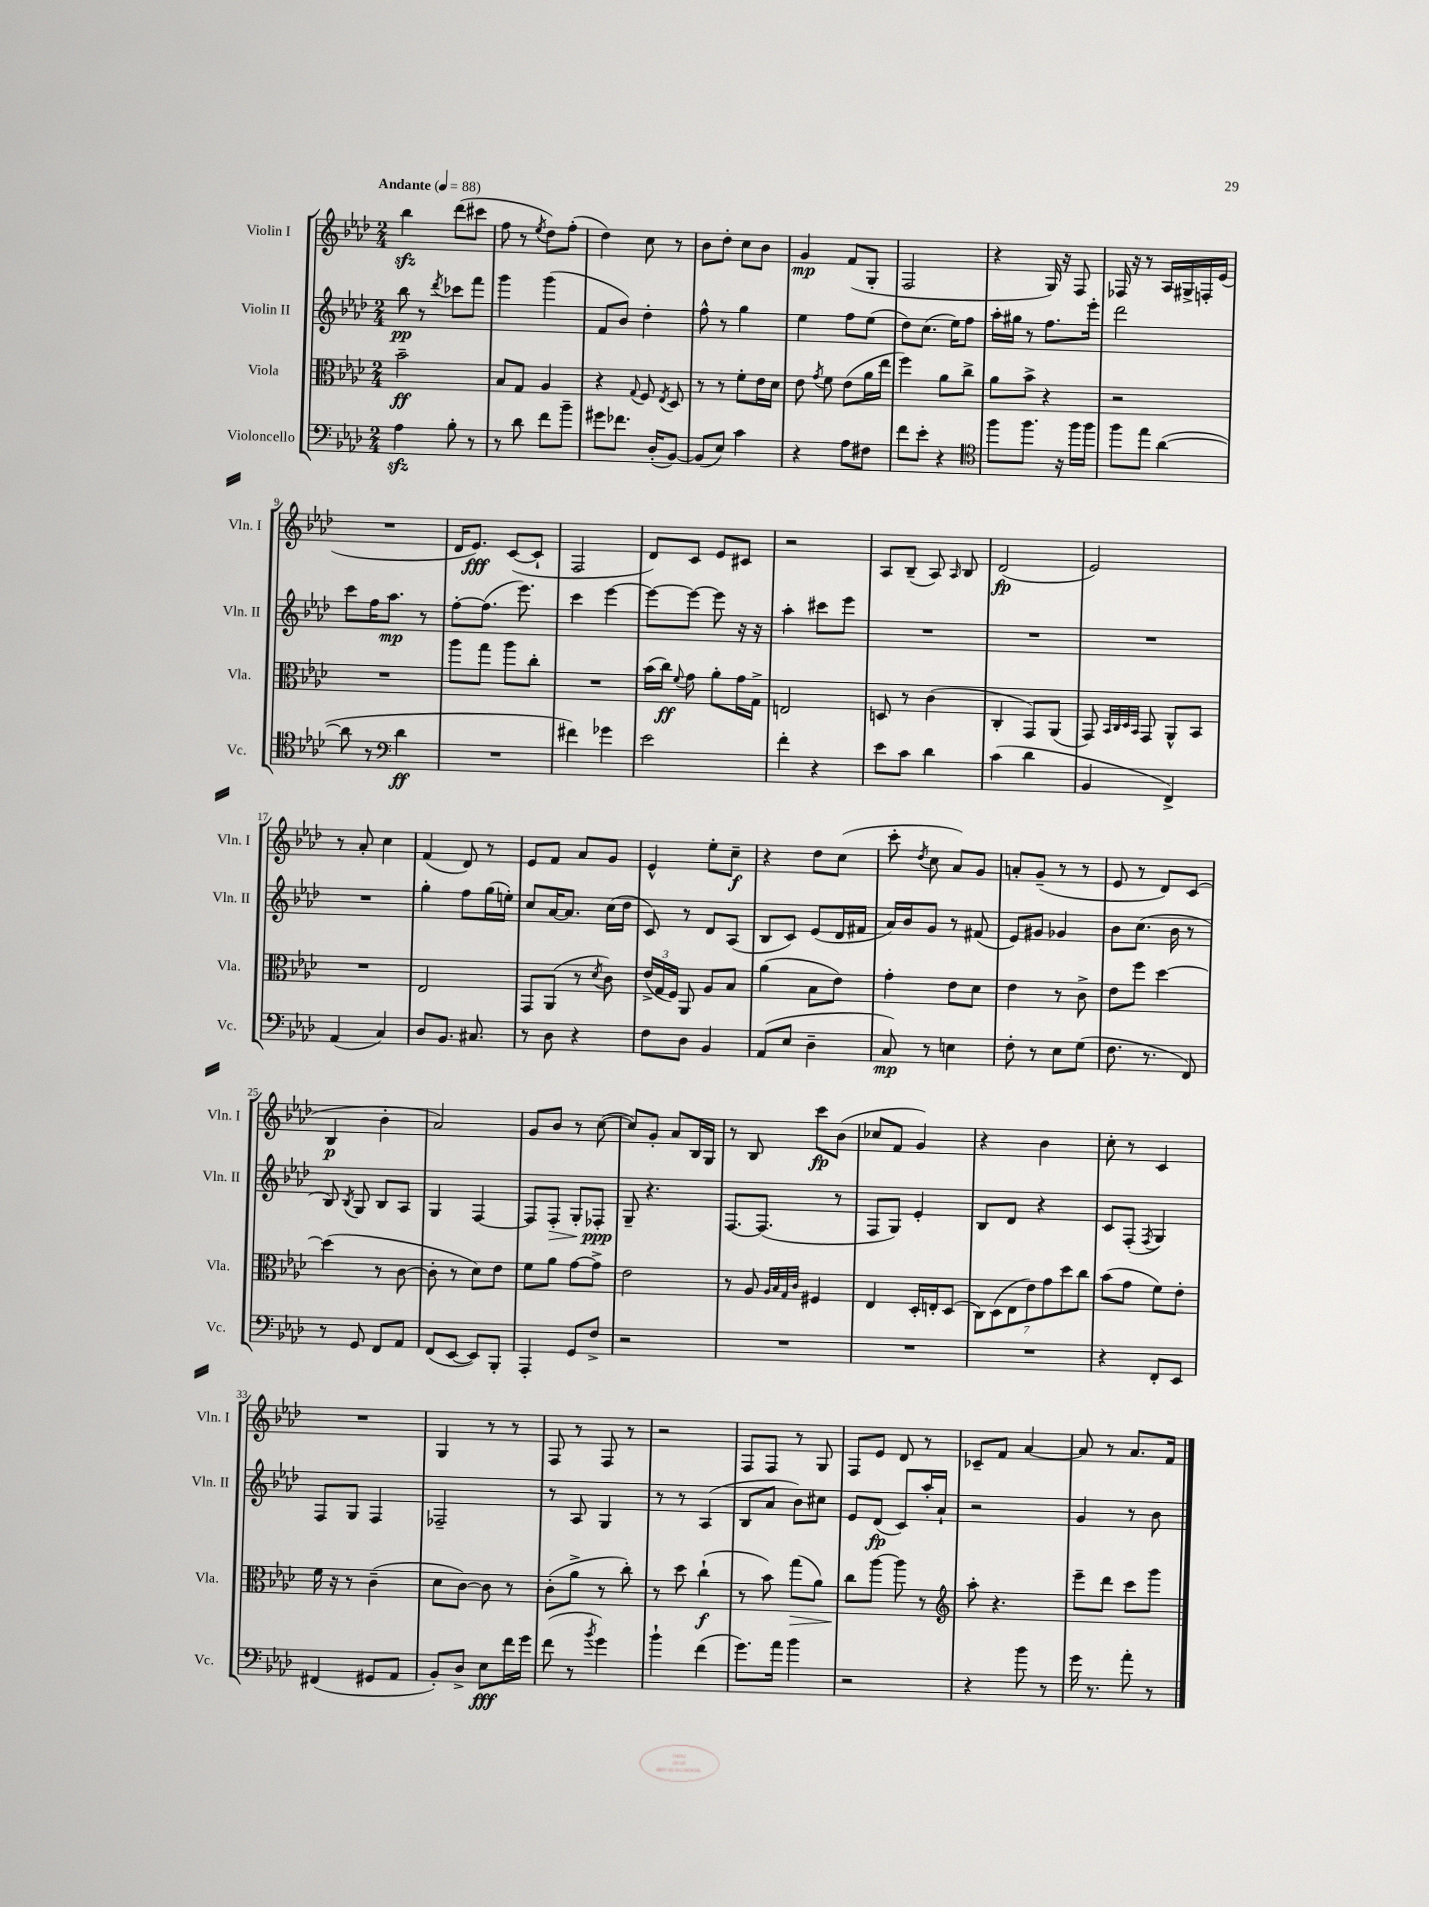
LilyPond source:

<<
\new StaffGroup <<
\new Staff = "s0" \with { instrumentName = "Violin I" shortInstrumentName = "Vln. I" } {
    \clef treble \key aes \major \numericTimeSignature \time 2/4 \tempo "Andante" 4 = 88
    \autoBeamOff bes''4\sfz des'''8[( cis'''8] |
    f''8 r8 \acciaccatura { ees''8 } des''8[) f''8]-.( |
    des''4) c''8 r8 |
    bes'8[ des''8]-. c''8[ bes'8] |
    g'4\mp f'8[( g8]-. |
    f2 |
    r4 g16) r16 f8 |
    fes16 r16 r8 aes16[ gis16-> f16-. ees'16]( |
    R2 |
    des'16[ ees'8.]\fff) c'8[~( c'8]-! |
    f2 |
    des'8[) c'8] ees'8[ cis'8] |
    r2 |
    aes8[ bes8]--( aes8) \grace { aes16 } bes8 |
    des'2\fp( |
    ees'2) |
    r8 aes'8-. c''4 |
    f'4( des'8) r8 |
    ees'8[ f'8] aes'8[ g'8] |
    ees'4-^ ees''8[-. c''8]--\f |
    r4 des''8[ c''8]( |
    c'''8-. \acciaccatura { des''8 } c''8 aes'8[) g'8] |
    a'8[-. g'8]--( r8 r8 |
    ees'8 r8 des'8[) c'8]( |
    bes4\p bes'4-. |
    aes'2) |
    g'8[ bes'8] r8 c''8~( |
    c''8[) g'8]-. aes'8[ bes16 g16] |
    r8 bes8 c'''8[\fp bes'8]( |
    ces''8[ f'8] g'4) |
    r4 bes'4 |
    c''8-. r8 c'4 |
    R2 |
    g4 r8 r8 |
    f8 r8 f8 r8 |
    r2 |
    f8[ f8] r8 g8 |
    f8[ ees'8] des'8 r8 |
    ces'8[-- f'8] aes'4~ |
    aes'8 r8 aes'8.[ f'16] \bar "|." |
}
\new Staff = "s1" \with { instrumentName = "Violin II" shortInstrumentName = "Vln. II" } {
    \clef treble \key aes \major \numericTimeSignature \time 2/4
    \autoBeamOff bes''8\pp r8 \acciaccatura { des'''8 } ces'''8[ f'''8] |
    g'''4 g'''4( |
    f'8[ bes'8]) des''4-. |
    f''8-^ r8 g''4 |
    ees''4 f''8[ ees''8]( |
    des''8[) c''8.]( ees''16[) f''8] |
    aes''16[-. gis''16] r8 f''8.[ ees'''16]-. |
    des'''2 |
    c'''8[ f''16 aes''8.]\mp r8 |
    f''8[~-. f''8.]( ees'''8.) |
    c'''4 ees'''4~ |
    ees'''8[~ ees'''8]~ ees'''8 r16 r16 |
    aes''4-. cis'''8[ ees'''8] |
    R2 |
    R2 |
    R2 |
    R2 |
    g''4-. f''8[ g''16( e''16]-.) |
    c''8[ aes'16~ aes'8.] c''16[( des''16] |
    c'8) r8 des'8[ aes8]( |
    bes8[ c'8]) ees'8[( des'16 fis'16] |
    aes'16[) bes'16 g'8] r8 fis'8( |
    ees'8[) gis'8] ges'4 |
    bes'8[ c''8.]( bes'16 r8 |
    bes8) \acciaccatura { bes8 } g8 bes8[ aes8] |
    g4 f4~ |
    f8[ f8]-.\> g8[-. fes8]-.\ppp\! |
    g8-- r4. |
    f8.[~ f8.]( r8 |
    f8[ g8]) ees'4-. |
    bes8[ des'8] r4 |
    c'8[ f8]-.( \acciaccatura { f8 } g4) |
    f8[ g8] f4 |
    fes2-- |
    r8 aes8 g4 |
    r8 r8 aes4( |
    bes8[ aes'8] bes'8[) cis''8] |
    ees'8[ des'8]\fp( c'8[) aes''16-. aes'16]-! |
    r2 |
    g'4 r8 bes'8 \bar "|." |
}
\new Staff = "s2" \with { instrumentName = "Viola" shortInstrumentName = "Vla." } {
    \clef alto \key aes \major \numericTimeSignature \time 2/4
    \autoBeamOff bes'2--\ff |
    bes8[ g8] aes4 |
    r4 \appoggiatura { g8 } f8 \acciaccatura { ees8 } des8 |
    r8 r8 f'8[-. ees'16 des'16] |
    ees'8 \acciaccatura { g'8 } f'8 ees'8[( aes'16 ees''16] |
    f''4) aes'8[ c''8]-> |
    aes'8[ bes'8]-> r4 |
    r2 |
    R2 |
    aes''8[ g''8] aes''8[ c''8]-. |
    R2 |
    bes'16[( c''16]\ff) \appoggiatura { f'8 } g'8 aes'8[-. g'16 g16]-> |
    e2 |
    d8 r8 c'4( |
    c4-. g,8[) aes,8]( |
    g,8) \grace { bes,32[ c32 des32 bes,32] } g,8 aes,8[-^ bes,8] |
    R2 |
    ees2 |
    g,8[ aes,8]( r8 \acciaccatura { des'8 } c'8) |
    \tuplet 3/2 { ees'16[->( g16 f16]) } aes,8 aes8[ bes8] |
    aes'4( bes8[ ees'8]) |
    g'4-. ees'8[ des'8] |
    ees'4 r8 c'8-> |
    ees'8[ f''8] des''4~ |
    des''4( r8 c'8~ |
    c'8-. r8 des'8[) ees'8] |
    f'8[ aes'8] g'8[~ g'8]-> |
    ees'2 |
    r8 aes8 \grace { aes32[ bes32 g32 c'32] } fis4 |
    ees4 des16[-. e16-. des8]( |
    \tuplet 7/4 { c8[) des8( ees8 ees'8) g'8 des''8 c''8] } |
    bes'8[( g'8] f'8[) ees'8]-. |
    f'16 r16 r8 c'4--( |
    des'8[ c'8]~) c'8 r8 |
    c'8[-.( aes'8]-> r8 c''8-.) |
    r8 des''8 c''4-!\f( |
    r8 bes'8) g''8[\>( aes'8]) |
    c''8[\! aes''8]~ aes''8 r8 |
    \clef treble aes''8-. r4. |
    ees'''8[-- des'''8] c'''8[ g'''8] \bar "|." |
}
\new Staff = "s3" \with { instrumentName = "Violoncello" shortInstrumentName = "Vc." } {
    \clef bass \key aes \major \numericTimeSignature \time 2/4
    \autoBeamOff aes4\sfz bes8-. r8 |
    r8 des'8 f'8[ bes'8]-- |
    gis'8[ fes'8.] des16[-.( bes,8]~) |
    bes,8[( ees8]) c'4 |
    r4 aes8[ fis8] |
    f'8[ ees'8]-. r4 |
    \clef tenor f''8[ f''8.] r16 f''16[ f''16] |
    f''8[ ees''8] aes'4~( |
    aes'8 r8 \clef bass des'4\ff |
    R2 |
    fis'4) ges'4 |
    ees'2 |
    f'4-. r4 |
    ees'8[ c'8] des'4 |
    c'4( des'4 |
    bes,4 f,4->) |
    aes,4( c4) |
    des8[ bes,8.] cis8. |
    r8 des8 r4 |
    f8[ des8] bes,4 |
    aes,8[( ees8] des4-- |
    c8\mp) r8 e4 |
    f8-. r8 ees8[ g8]( |
    f8. r8. f,8) |
    r8 g,8 f,8[ aes,8] |
    f,8[( ees,8]~ ees,8[) bes,,8]-. |
    aes,,4-. g,8[ f8]-> |
    r2 |
    R2 |
    R2 |
    R2 |
    r4 f,8[-. ees,8] |
    fis,4( gis,8[ aes,8] |
    bes,8[-.) des8]-> ees8[\fff f'16 g'16] |
    f'8( r8 \acciaccatura { bes'8 } g'4) |
    bes'4-! f'4( |
    g'8.[) aes'16] bes'4 |
    r2 |
    r4 bes'8 r8 |
    g'16 r8. aes'8-. r8 \bar "|." |
}
>>
>>
